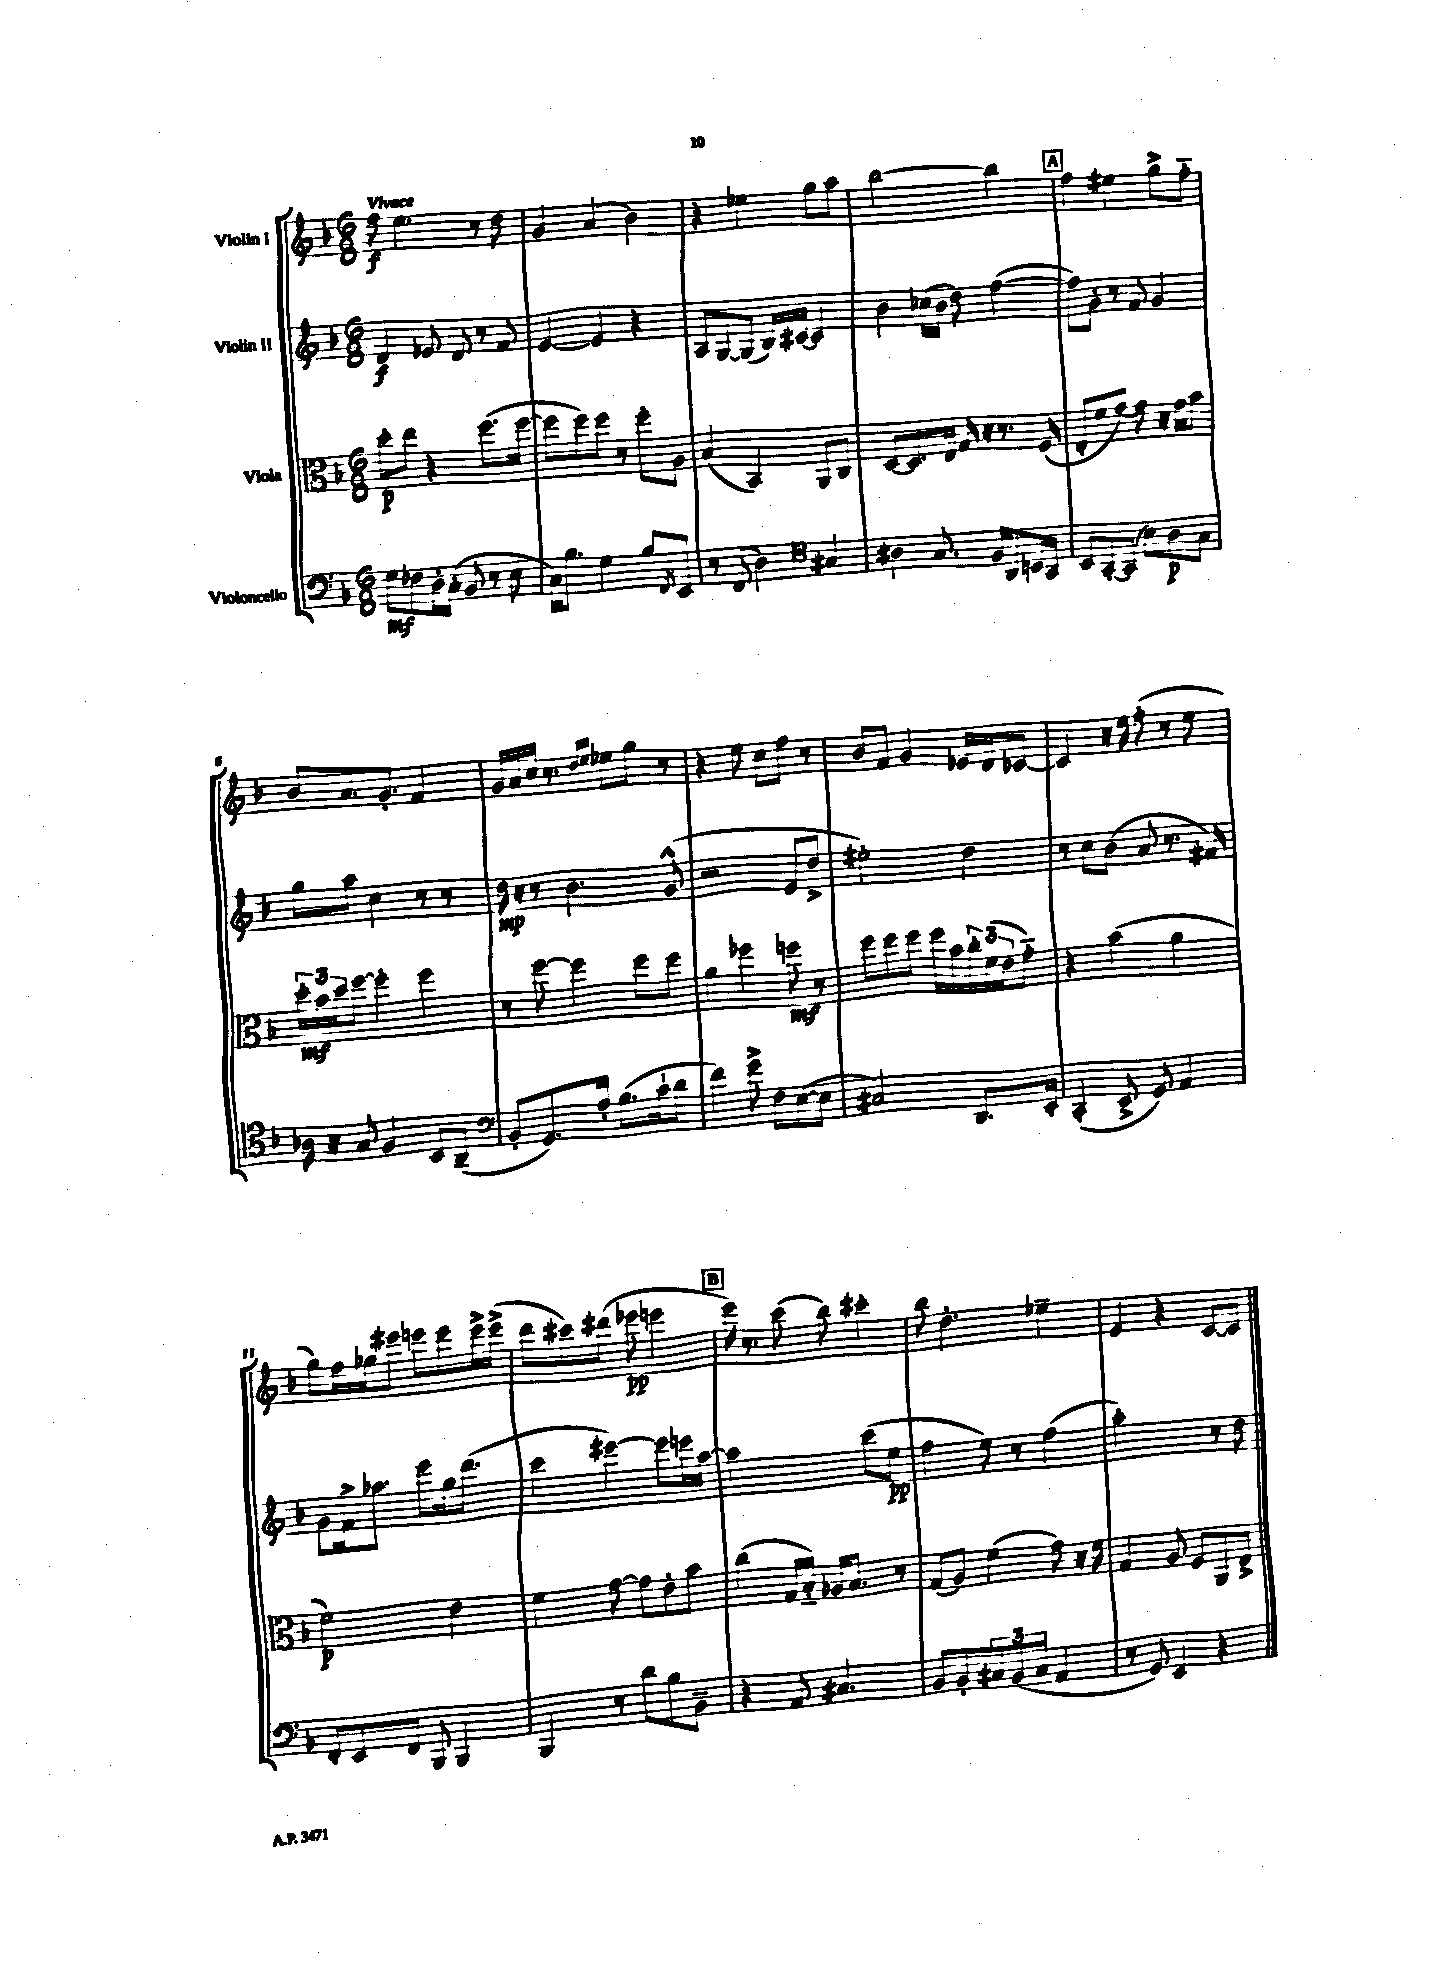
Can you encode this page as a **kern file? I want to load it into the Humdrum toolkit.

**kern	**kern	**kern	**kern
*staff4	*staff3	*staff2	*staff1
*clefF4	*clefC3	*clefG2	*clefG2
*k[b-]	*k[b-]	*k[b-]	*k[b-]
*M6/8	*M6/8	*M6/8	*M6/8
8G	8dd'	4d	8ff
8F-	8ee	.	4.ee
16D'	4r	8e-	.
(16C'	.	.	.
8BB-	.	8d	.
8r	(8.ff	8r	8r
8E	.	8f	8dd
.	[16ff	.	.
=	=	=	=
16C)	8ff]	[4e	4g
8.B-	.	.	.
.	8ff)	.	.
4G	8ff	4e]	(4a
.	8r	.	.
8B-	8ff'	4r	4b-)
8qFF	.	.	.
8EE	8A	.	.
=	=	=	=
8r	(4B-	8A	4r
(8FF	.	[8G	.
4D)	4BB-)	(8G]	4ee-
.	.	16B-)	.
.	.	[16c#	.
*clefC4	*	*	*
4G#	8AA	4c#]	8gg
.	8C	.	8aa
=	=	=	=
4A#	[8D	4b-	[2bb-
.	8.D]	.	.
8.G	.	(16cc-	.
.	16E	16b-	.
.	16G	8dd)	.
16F	16r	.	.
8AA	8.r	([4ff	4bb-]
16BB	.	.	.
16GG	(16F	.	.
=	=	=	=
8BB-	8E'	8ff])	4ff
[8GG'	8f	8g'	.
(8GG]	[8g)	8r	4ee#
8B-)	8g]	8f	.
8A	16r	4g	8gg^
.	16g	.	.
8G	8b-	.	8ff'~
=	=	=	=
16A-	24dd'	8gg	8b-
.	24b-	.	.
16r	.	.	.
.	24dd	.	.
8G	[8ff	8aa	8.a
4F	4ff']	4cc	.
.	.	.	8.g'
8BB-	4ff	8r	4f
(8AA~	.	8r	.
=	=	=	=
*clefF4	*	*	*
8BB-'	8r	16dd	16g
.	.	16r	16a
8.GG)	[8ff	8r	16cc
.	.	.	8.r
.	4ff]	4.b-	.
16A'	.	.	.
.	.	.	16qqdd
.	.	.	16qqee
(8.B-	.	.	8ee-
.	8ff	.	8gg
16c`	.	.	.
8d	8ff	(8g^^	8r
=	=	=	=
4f)	4a	2r	4r
8g^	4ff-	.	8ee
8F	.	.	8cc
([8E	8ff	8e	8ff
8E]	8r	8dd^	8r
=	=	=	=
2C#)	8ff	2ee#')	8b-
.	8ff	.	8f
.	8ff	.	4g
.	16ff	.	.
.	16b-	.	.
8.DD	24cc'	4dd	16e-
.	(24f	.	.
.	.	.	16d
.	24e	.	.
.	8g'~)	.	[8c-
16EE'	.	.	.
=	=	=	=
(4CC'	4r	8r	4c-]
.	.	8cc	.
8EE^	(4b-	(8b-	16r
.	.	.	16ee
8GG)	.	8a	(8ff'
4AA	4a	8.r	8r
.	.	.	8ee
.	.	16f#)	.
=	=	=	=
8FF'	2f)	8g	8gg)
8EE	.	16f^	16ff
.	.	8.aa-	16gg-
8FF	.	.	8eee#
8BBB-	.	8eee	8eee
4BBB-	4e	16gg	8eee
.	.	(8.ddd	.
.	.	.	16eee^
.	.	.	(16eee^
=	=	=	=
4BBB-	4f	4ccc	8ddd
.	.	.	8ccc#)
8r	[8g	[4eee#)	(8ddd#
8d	8g]	.	8eee-
8B-	8e'	8eee#]	4eee
8BB-~	8b-	16eee	.
.	.	[16aa	.
=	=	=	=
4r	(4cc	2aa]	16eee)
.	.	.	8.r
8AA	16G	.	(8ccc
.	16B-'~)	.	.
4.C#	16A-	.	8bb-)
.	8.B-	.	.
.	.	(8ccc	4ccc#'
.	8r	8ee	.
=	=	=	=
8BB-	(8G	4ff	8bb-
8BB-'	8A)	.	4.dd'
12C#	(4f	8ee)	.
(12BB-	.	.	.
.	.	8r	.
12C#	.	.	.
4AA	8g)	(4ff	4ee-~
.	16r	.	.
.	16f	.	.
=	=	=	=
8r	4G	2aa')	4e
8GG)	.	.	.
4EE	8A	.	4r
.	8F	.	.
4r	8AA	8r	[8c
.	8E^	8dd	8c]
==	==	==	==
*-	*-	*-	*-
